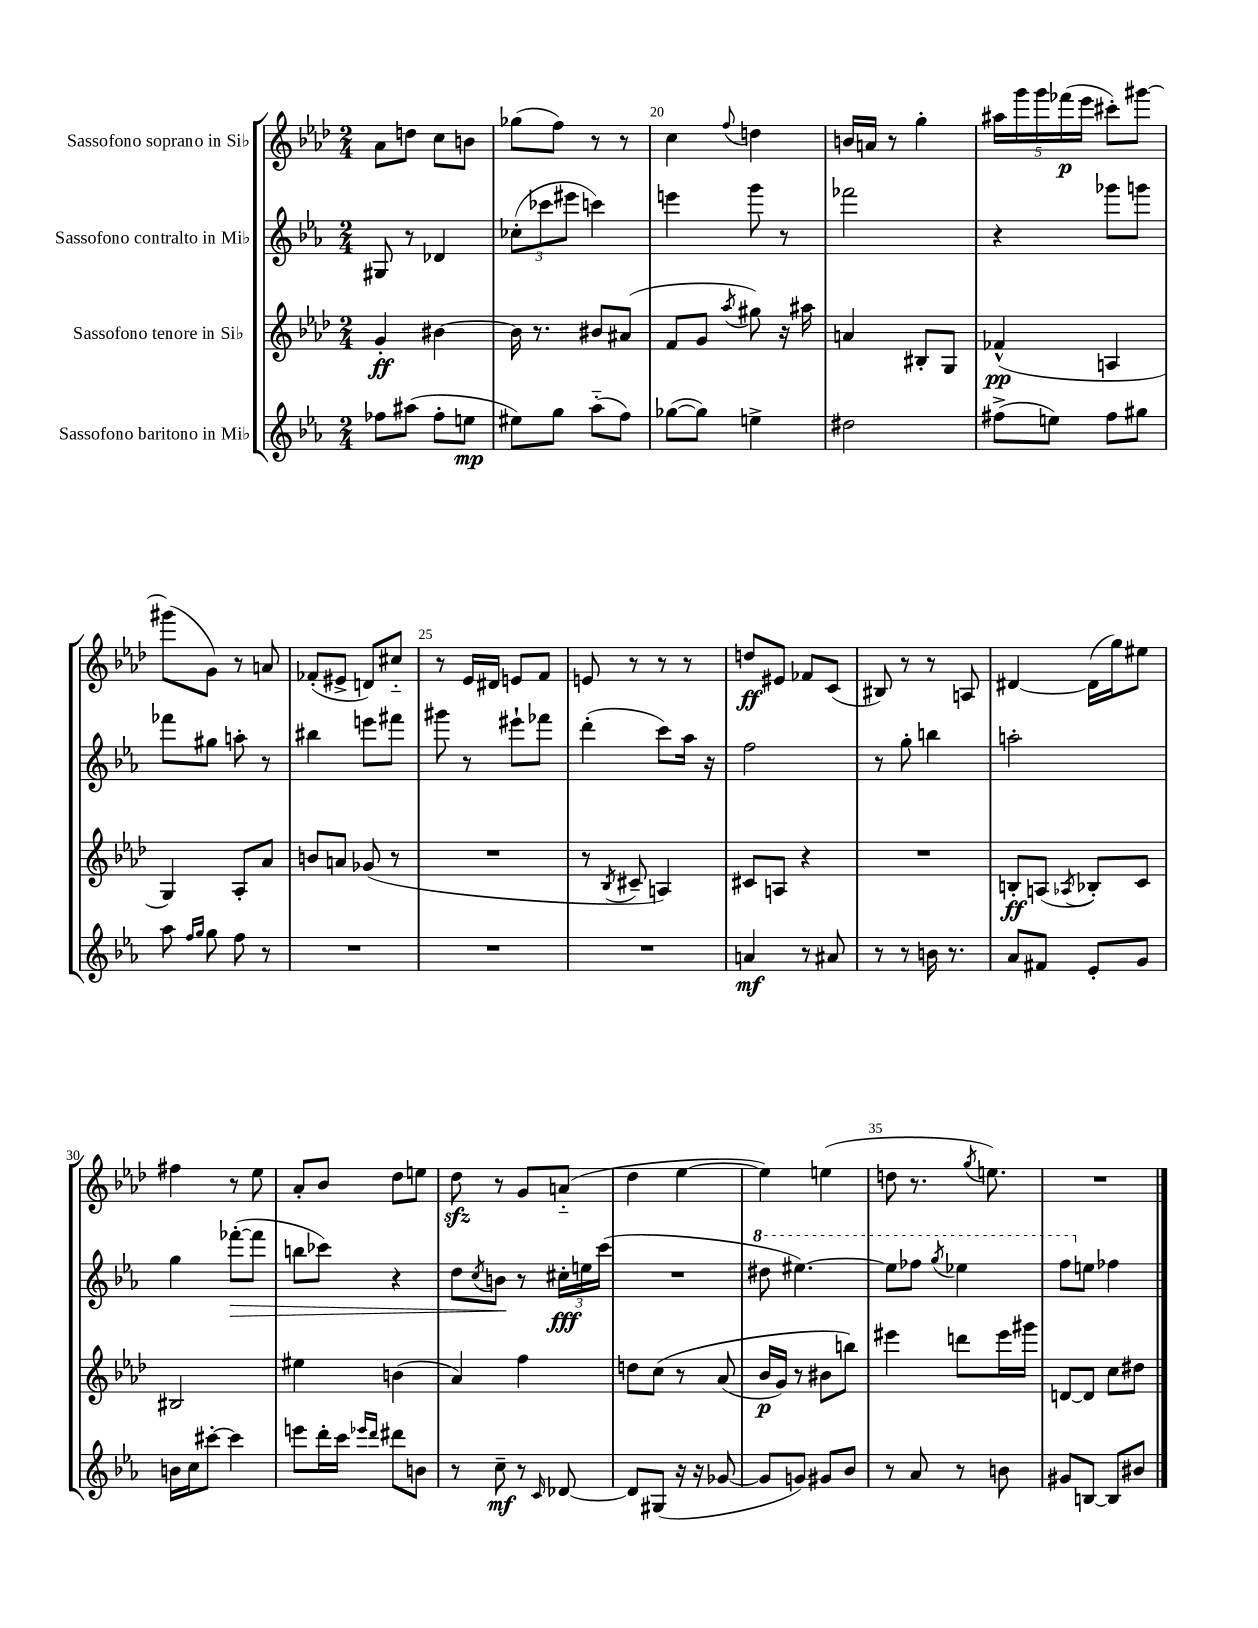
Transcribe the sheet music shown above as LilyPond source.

<<
\new StaffGroup <<
\new Staff = "s0" \with { instrumentName = "Sassofono soprano in Sib" } {
    \clef treble \key aes \major \numericTimeSignature \time 2/4
    aes'8 d''8 c''8 b'8 |
    ges''8( f''8) r8 r8 |
    c''4 \appoggiatura { f''8 } d''4 |
    b'16 a'16 r8 g''4-. |
    \tuplet 5/4 { ais''16 g'''16 g'''16 fes'''16\p( ees'''16 } cis'''8-.) gis'''8~ |
    gis'''8( g'8) r8 a'8 |
    fes'8-.( eis'8-> d'8) cis''8-_ |
    r8 ees'16 dis'16 e'8 f'8 |
    e'8 r8 r8 r8 |
    d''8\ff eis'8 fes'8 c'8( |
    bis8) r8 r8 a8 |
    dis'4~ dis'16( g''16) eis''8 |
    fis''4 r8 ees''8 |
    aes'8-. bes'8 des''8 e''8 |
    des''8\sfz r8 g'8 a'8-_( |
    des''4 ees''4~ |
    ees''4) e''4( |
    d''8 r8. \acciaccatura { g''8 } e''8.) |
    R2 \bar "|." |
}
\new Staff = "s1" \with { instrumentName = "Sassofono contralto in Mib" } {
    \clef treble \key ees \major \numericTimeSignature \time 2/4
    gis8 r8 des'4 |
    \tuplet 3/2 { ces''8-.( ces'''8 eis'''8 } c'''4) |
    e'''4 g'''8 r8 |
    fes'''2 |
    r4 ges'''8 g'''8 |
    fes'''8 gis''8 a''8-. r8 |
    bis''4 e'''8 fis'''8 |
    gis'''8 r8 eis'''8-! fes'''8 |
    d'''4-.( c'''8) aes''16 r16 |
    f''2 |
    r8 g''8-. b''4 |
    a''2-. |
    g''4 fes'''8~-.\>( fes'''8 |
    b''8 ces'''8) r4 |
    d''8 \acciaccatura { c''8 } b'8\! r8 \tuplet 3/2 { cis''16-.\fff e''16 c'''16( } |
    R2 |
    \ottava #1 dis'''8 eis'''4.~) |
    eis'''8 fes'''8 \acciaccatura { g'''8 } ees'''4 |
    f'''8 \ottava #0 e''8 fes''4 \bar "|." |
}
\new Staff = "s2" \with { instrumentName = "Sassofono tenore in Sib" } {
    \clef treble \key aes \major \numericTimeSignature \time 2/4
    g'4-.\ff bis'4~ |
    bis'16 r8. bis'8 ais'8( |
    f'8 g'8 \acciaccatura { aes''8 } gis''8) r16 ais''16 |
    a'4 bis8-. g8 |
    fes'4-^\pp( a4 |
    g4) aes8-. aes'8 |
    b'8 a'8 ges'8( r8 |
    R2 |
    r8 \acciaccatura { bes8 } cis'8-- a4) |
    cis'8 a8 r4 |
    R2 |
    b8-.\ff a8( \acciaccatura { aes8 } bes8-.) c'8 |
    bis2 |
    eis''4 b'4( |
    aes'4) f''4 |
    d''8 c''8\( r8 aes'8( |
    bes'16\p g'16) r8 bis'8 b''8\) |
    eis'''4 d'''8 eis'''16 gis'''16 |
    d'8~ d'8 c''8 dis''8 \bar "|." |
}
\new Staff = "s3" \with { instrumentName = "Sassofono baritono in Mib" } {
    \clef treble \key ees \major \numericTimeSignature \time 2/4
    fes''8 ais''8( fes''8-. e''8\mp |
    eis''8) g''8 aes''8-_( f''8) |
    ges''8~( ges''8) e''4-> |
    dis''2 |
    fis''8->( e''8) fis''8 gis''8 |
    aes''8 \grace { f''16 g''16 } g''8 f''8 r8 |
    R2 |
    R2 |
    R2 |
    a'4\mf r8 ais'8 |
    r8 r8 b'16 r8. |
    aes'8 fis'8 ees'8-. g'8 |
    b'16 c''16 cis'''8~-. cis'''4 |
    e'''8 d'''16-. c'''16 \grace { ees'''16 d'''16 } dis'''8 b'8 |
    r8 c''8--\mf r8 \grace { c'16 } des'8~ |
    des'8 gis8( r16 r16 ges'8~ |
    ges'8 g'8) gis'8 bes'8 |
    r8 aes'8 r8 b'8 |
    gis'8 b8~ b8 bis'8 \bar "|." |
}
>>
>>
\layout { \context { \Score currentBarNumber = #18 \override BarNumber.break-visibility = ##(#f #t #t) barNumberVisibility = #(every-nth-bar-number-visible 5) } }
